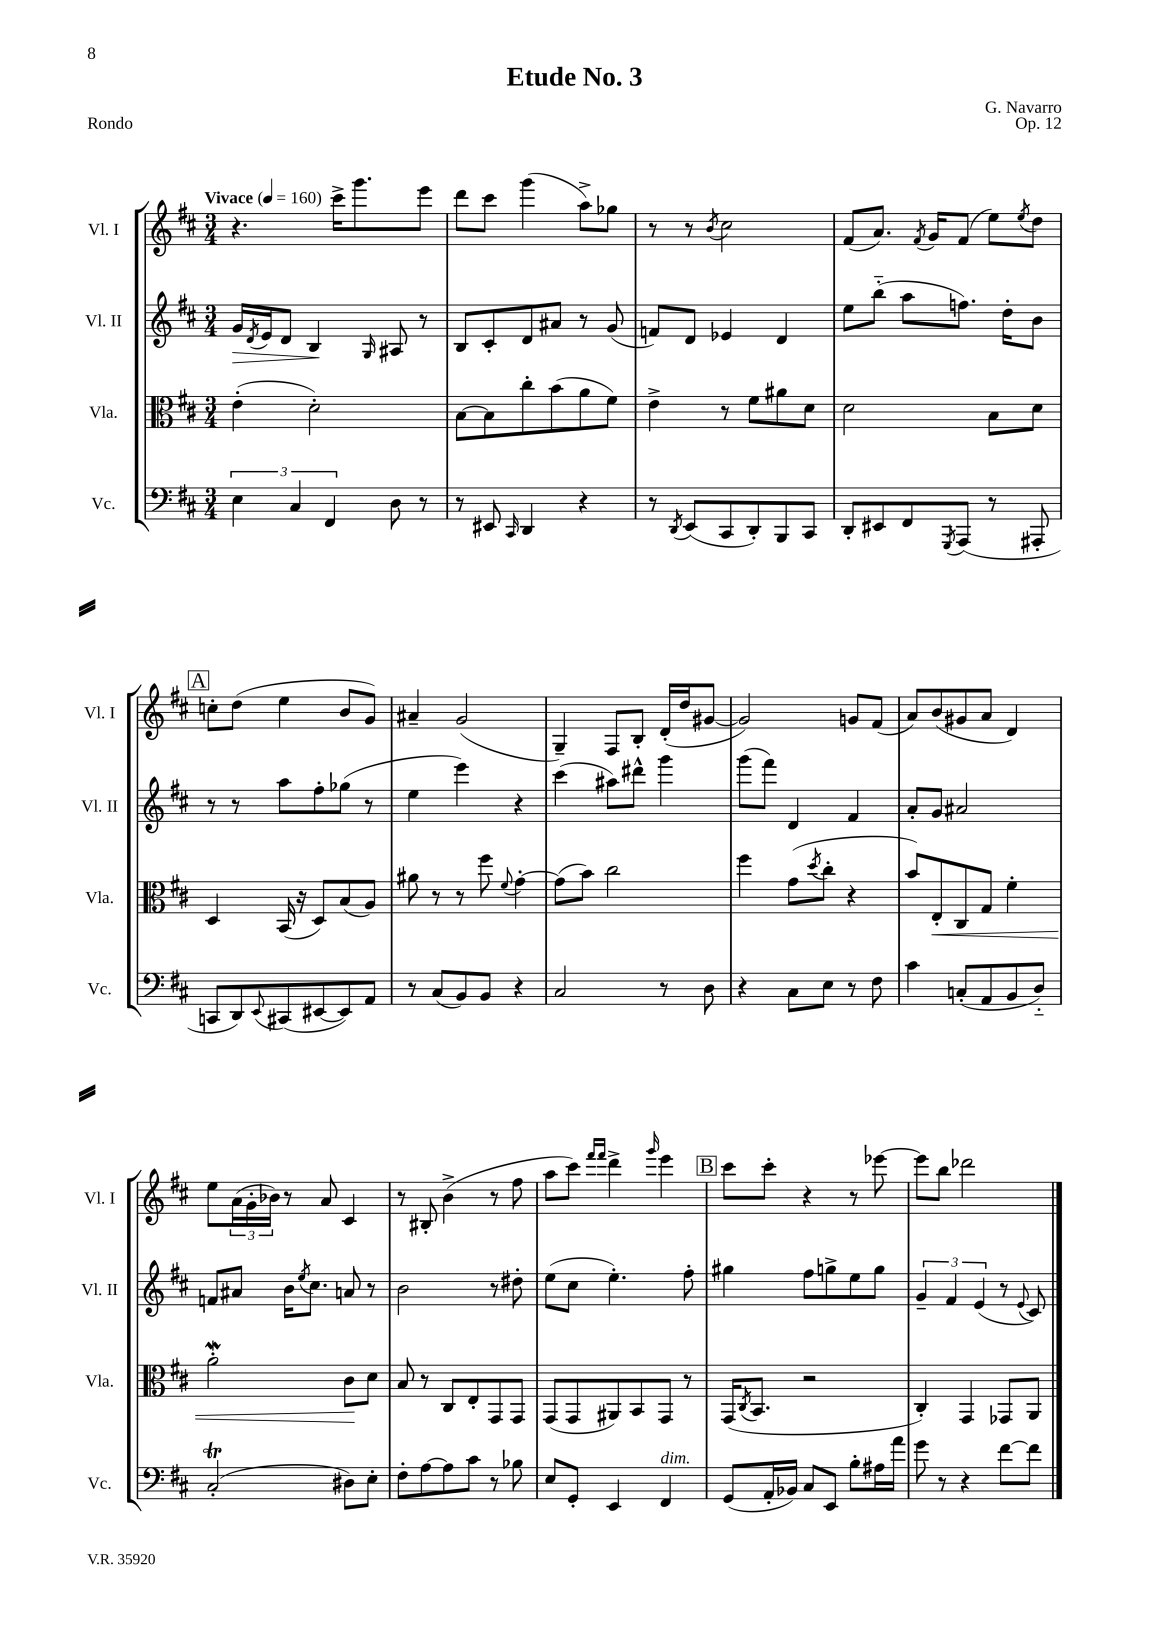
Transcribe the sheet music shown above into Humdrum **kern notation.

**kern	**kern	**kern	**kern
*staff4	*staff3	*staff2	*staff1
*clefF4	*clefC3	*clefG2	*clefG2
*k[f#c#]	*k[f#c#]	*k[f#c#]	*k[f#c#]
*M3/4	*M3/4	*M3/4	*M3/4
*MM160	*MM160	*MM160	*MM160
6E	(4e'	16g	4.r
.	.	8qd	.
.	.	16e	.
.	.	8d	.
6C#	.	.	.
.	2d')	4B	.
6FF#	.	.	.
.	.	.	16ccc#^
.	.	.	8.ggg
.	.	16qqG	.
8D	.	8A#	.
8r	.	8r	8eee
=	=	=	=
8r	[8B	8B	8ddd
8EE#	8B]	8c#'	8ccc#
16qqCC#	.	.	.
4DD	8cc#'	8d	(4ggg
.	(8b	8a#	.
4r	8a	8r	8aa^)
.	8f#)	(8g	8gg-
=	=	=	=
8r	4e^	8f)	8r
8qDD	.	.	.
(8EE	.	8d	8r
.	.	.	8qb
8CC#	8r	4e-	2cc#
8DD')	8f#	.	.
8BBB	8a#	4d	.
8CC#	8d	.	.
=	=	=	=
8DD'	2d	8ee	(8f#
8EE#	.	(8bb'~	8.a)
8FF#	.	8aa	.
.	.	.	8qf#
.	.	.	16g
8qGGG	.	.	.
(8AAA	.	8.ff)	(8f#
8r	8B	.	8ee)
.	.	16dd'	.
.	.	.	8qee
8AAA#'	8d	8b	8dd
=	=	=	=
8CC	4D	8r	8cc'
8DD)	.	8r	(8dd
8qqEE	.	.	.
(8CC#	(16BB	8aa	4ee
.	16r	.	.
[8EE#	8D)	8ff#'	.
8EE#])	(8B	(8gg-	8b
8AA	8A)	8r	8g)
=	=	=	=
8r	8a#	4ee	4a#~
(8C#	8r	.	.
8BB)	8r	4eee)	(2g
8BB	8ff#	.	.
.	8qqf#	.	.
4r	[4g'	4r	.
=	=	=	=
2C#	(8g]	(4ccc#	4G~)
.	8b)	.	.
.	2cc#	8aa#)	8F#
.	.	8ddd#^^	8B'
8r	.	4ggg	(16d'
.	.	.	16dd
8D	.	.	[8g#
=	=	=	=
4r	4ff#	(8ggg	2g#])
.	.	8fff#)	.
8C#	(8g	4d	.
.	8qdd	.	.
8E	8cc#'	.	.
8r	4r	4f#	8g
8F#	.	.	(8f#
=	=	=	=
4c#	8b)	8a'	8a)
.	8E'	8g	(8b
(8C'	8C#	2a#	8g#
8AA	8G	.	8a
8BB	4f#'	.	4d)
8D'~)	.	.	.
=	=	=	=
(2C#'	2a'	8f	8ee
.	.	8a#	(24a
.	.	.	24g'
.	.	.	24b-)
.	.	16b	8r
.	.	8qee	.
.	.	8.cc#	.
.	.	.	8a
8D#)	8c#	8a	4c#
8E'	8d	8r	.
=	=	=	=
8F#'	8B	2b	8r
[8A	8r	.	8B#'
8A]	8C#	.	(4b^
8c#	8E'	.	.
8r	8GG	8r	8r
8B-	8GG	8dd#'	8ff#
=	=	=	=
8E	(8GG	(8ee	8aa
8GG'	8GG	8cc#	8ccc#)
.	.	.	16qqfff#
.	.	.	16qqfff#
4EE	8AA#)	4.ee')	4ddd^
.	8BB	.	.
.	.	.	16qqggg
4FF#	8GG	.	4eee
.	8r	8ff#'	.
=	=	=	=
(8GG	(16GG	4gg#	8ccc#
.	8qC#	.	.
.	8.BB	.	.
16AA'	.	.	8ccc#'
16BB-)	.	.	.
8C#	2r	8ff#	4r
8EE	.	8gg^	.
8B'	.	8ee	8r
16A#	.	8gg	[8eee-
16a	.	.	.
=	=	=	=
8g	4C#')	6g~	8eee-]
8r	.	.	8bb
.	.	6f#	.
4r	4GG	.	2ddd-
.	.	(6e	.
[8f#	8GG-	8r	.
.	.	8qqe	.
8f#]	8AA	8c#)	.
==	==	==	==
*-	*-	*-	*-
